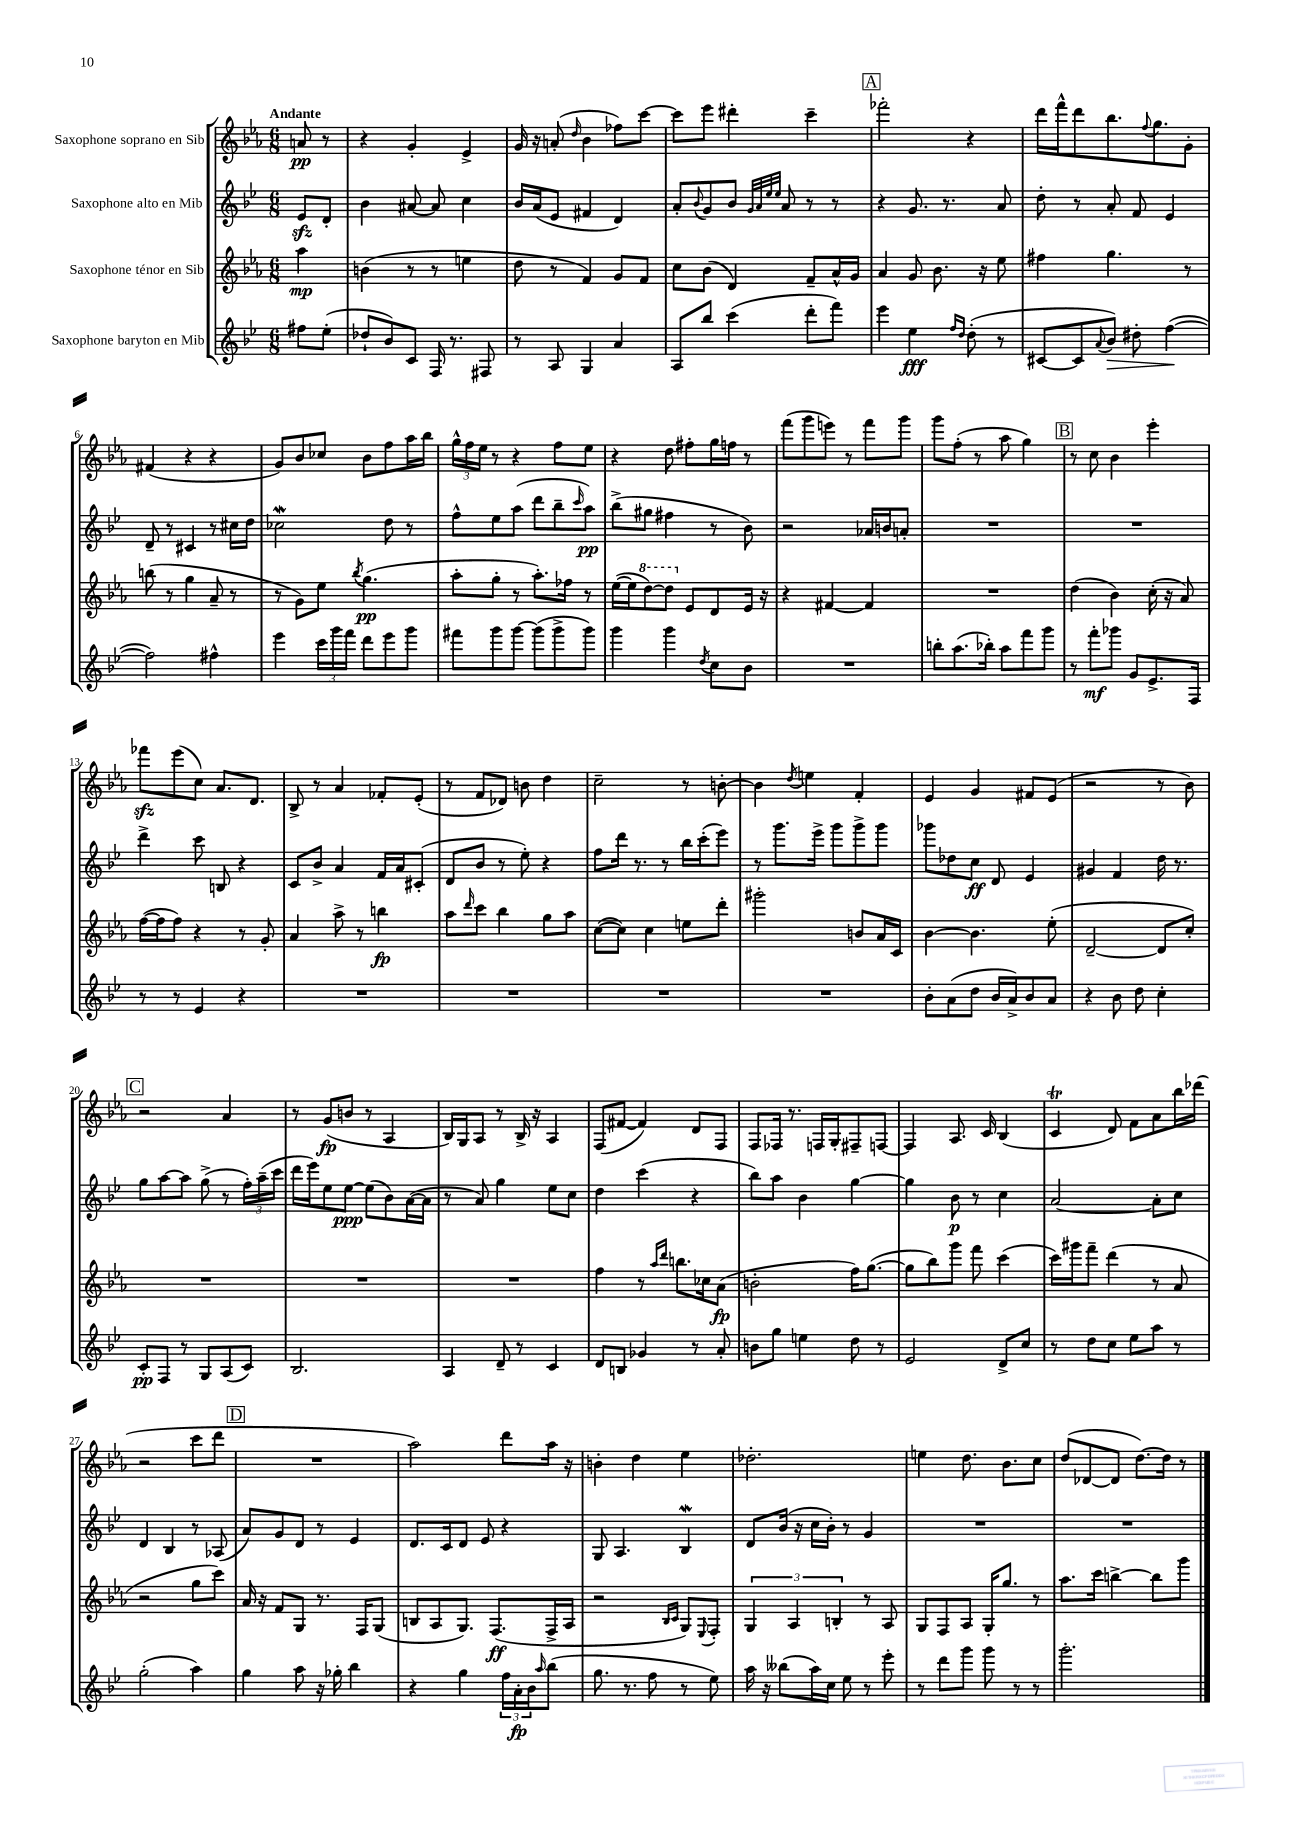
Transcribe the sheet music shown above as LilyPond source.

<<
\new StaffGroup <<
\new Staff = "s0" \with { instrumentName = "Saxophone soprano en Sib" } {
    \clef treble \key ees \major \numericTimeSignature \time 6/8 \partial 4 \tempo "Andante"
    a'8\pp r8 |
    r4 g'4-. ees'4-> |
    g'16 r16 a'8-.( \grace { d''16 } bes'4 fes''8) c'''8~ |
    c'''8 ees'''8 dis'''4-. c'''4-- |
    \mark \markup { \box "A" } fes'''2-. r4 |
    d'''16 f'''16-^ d'''8 bes''8. \appoggiatura { f''8 } g''8. g'8-. |
    fis'4( r4 r4 |
    g'8) bes'8 ces''8 bes'8 f''8 aes''16 bes''16 |
    \tuplet 3/2 { g''16-^ f''16 ees''16 } r8 r4 f''8 ees''8 |
    r4 d''8 fis''8-. g''16 f''16 r8 |
    f'''8( g'''8 e'''8) r8 f'''8 g'''8 |
    g'''8 f''8-.( r8 aes''8 g''4) |
    \mark \markup { \box "B" } r8 c''8 bes'4 ees'''4-. |
    fes'''8\sfz ees'''8( c''8) aes'8. d'8. |
    bes8-> r8 aes'4 fes'8-. ees'8-.( |
    r8 f'8 des'8) b'8 d''4 |
    c''2-- r8 b'8~-. |
    b'4 \acciaccatura { d''8 } e''4 f'4-. |
    ees'4 g'4 fis'8 ees'8( |
    r2 r8 bes'8) |
    \mark \markup { \box "C" } r2 aes'4 |
    r8 g'8\fp( b'8 r8 aes4 |
    bes16) g16 aes8 r8 bes16-> r16 aes4 |
    f8( fis'8~ fis'4) d'8 f8 |
    f8 fes16 r8. f16 g16-. fis8-- f8~ |
    f4 aes8. c'16 bes4( |
    c'4\trill d'8) f'8 aes'8 bes''16 des'''16( |
    r2 c'''8 d'''8 |
    \mark \markup { \box "D" } R2. |
    aes''2) d'''8 aes''16 r16 |
    b'4-. d''4 ees''4 |
    des''2.-. |
    e''4 d''8. bes'8. c''8 |
    d''8( des'8~ des'8 d''8.~) d''16 r8 \bar "|." |
}
\new Staff = "s1" \with { instrumentName = "Saxophone alto en Mib" } {
    \clef treble \key bes \major \numericTimeSignature \time 6/8 \partial 4
    ees'8\sfz d'8-. |
    bes'4 ais'8~ ais'8 c''4 |
    bes'16 a'16( ees'8 fis'4 d'4) |
    a'8-. \appoggiatura { bes'8 } g'8 bes'8 \grace { g'32 a'32 ees''32 ees''32 } a'8 r8 r8 |
    \mark \markup { \box "A" } r4 g'8. r8. a'8 |
    d''8-. r8 a'8-. f'8 ees'4 |
    d'8-- r8 cis'4 r8 cis''16 d''16 |
    ces''2\mordent d''8 r8 |
    f''8-^ ees''8 a''8( d'''8 bes''8-- \grace { c'''16 } a''8\pp) |
    bes''8->( gis''8 fis''4 r8 bes'8) |
    r2 aes'16 b'16 a'8-. |
    R2. |
    \mark \markup { \box "B" } R2. |
    d'''4-> c'''8 b8 r4 |
    c'8 bes'8-> a'4 f'16 a'16 cis'8-.( |
    d'8 bes'8 r8 ees''8-.) r4 |
    f''8 d'''16 r8. r8 bes''16 c'''16-.( ees'''8) |
    r8 g'''8. ees'''16-> g'''8 g'''8-> g'''8 |
    ges'''8 des''8 c''8\ff d'8 ees'4 |
    gis'4 f'4 d''16 r8. |
    \mark \markup { \box "C" } g''8 a''8~ a''8 g''8->( r8 \tuplet 3/2 { f''16-.) a''16--( c'''16 } |
    d'''16 ees'''16) ees''8 ees''8~\ppp ees''8( bes'8) a'16~( a'16 |
    r8 a'8) g''4 ees''8 c''8 |
    d''4 c'''4( r4 |
    bes''8) a''8 bes'4 g''4~ |
    g''4 bes'8\p r8 c''4 |
    a'2~ a'8-. c''8 |
    d'4 bes4 r8 aes8( |
    \mark \markup { \box "D" } a'8) g'8 d'8 r8 ees'4 |
    d'8. c'16 d'8 ees'8 r4 |
    g8 a4. bes4\mordent |
    d'8 bes'16( r16 c''16 bes'16-.) r8 g'4 |
    R2. |
    R2. \bar "|." |
}
\new Staff = "s2" \with { instrumentName = "Saxophone ténor en Sib" } {
    \clef treble \key ees \major \numericTimeSignature \time 6/8 \partial 4
    aes''4\mp |
    b'4( r8 r8 e''4 |
    d''8 r8 f'4) g'8 f'8 |
    c''8 bes'8( d'4) f'8-- aes'16-^ g'16 |
    \mark \markup { \box "A" } aes'4 g'8 bes'8. r16 ees''8 |
    fis''4 g''4. r8 |
    b''8( r8 g''4 aes'8-- r8 |
    r8 g'8) ees''8 \acciaccatura { bes''8 } g''4.\pp( |
    aes''8-. g''8-. r8 aes''8.-.) fes''16 r8 |
    ees''16~( ees''16 \ottava #1 d'''8~) d'''8 \ottava #0 ees'8 d'8 ees'16 r16 |
    r4 fis'4~ fis'4 |
    R2. |
    \mark \markup { \box "B" } d''4( bes'4) c''16-.( r16 aes'8) |
    f''16~( f''16 f''8) r4 r8 g'8-. |
    aes'4 aes''8-> r8 b''4\fp |
    aes''8 \grace { d'''16 } c'''8 bes''4 g''8 aes''8 |
    c''8~( c''8) c''4 e''8 d'''8-. |
    gis'''2-. b'8 aes'16 c'16 |
    bes'4~ bes'4. ees''8-.( |
    d'2~-- d'8 c''8-.) |
    \mark \markup { \box "C" } R2. |
    R2. |
    R2. |
    f''4 r8 \grace { aes''16 d'''16 } b''8. ces''16 aes'8\fp( |
    b'2-. f''16) g''8.~( |
    g''8 bes''8) g'''8 f'''8 c'''4( |
    c'''16) gis'''16 f'''8-- d'''4( r8 aes'8 |
    r2 g''8 c'''8) |
    \mark \markup { \box "D" } aes'16 r16 f'8 g8 r8. f16 g8( |
    b8 aes8 g8.) f8.\ff( f16-> aes16 |
    r2 \grace { bes16 c'16 } g8) \appoggiatura { ees8 } f8-. |
    \tuplet 3/2 { g4 aes4 b4-. } r8 aes8 |
    g8 f8 aes8 g16-. g''8. r8 |
    aes''8. c'''16 b''4~-> b''8 g'''8 \bar "|." |
}
\new Staff = "s3" \with { instrumentName = "Saxophone baryton en Mib" } {
    \clef treble \key bes \major \numericTimeSignature \time 6/8 \partial 4
    fis''8 ees''8-.( |
    des''8-! bes'8) c'8 f16 r8. fis8 |
    r8 a8 g4 a'4 |
    a8 bes''8 c'''4( d'''8-. f'''8) |
    \mark \markup { \box "A" } ees'''4 ees''4\fff \grace { f''16 d''16 } d''8-.( r8 |
    cis'8~ cis'8 \appoggiatura { a'8 } bes'8\>) dis''8-. f''4~\!( |
    f''2) fis''4-^ |
    ees'''4 \tuplet 3/2 { c'''16 g'''16 f'''16 } d'''8 ees'''8 g'''8 |
    fis'''8 g'''8 g'''8~ g'''8( g'''8-> g'''8) |
    g'''4 g'''4 \acciaccatura { d''8 } c''8 bes'8 |
    R2. |
    b''8-. a''8.( bes''16-.) a''8 f'''8 g'''8 |
    \mark \markup { \box "B" } r8 f'''8-.\mf ges'''8 g'8 ees'8.-> f16 |
    r8 r8 ees'4 r4 |
    R2. |
    R2. |
    R2. |
    R2. |
    bes'8-. a'8( d''8 bes'16 a'16->) bes'8 a'8 |
    r4 bes'8 d''8 c''4-. |
    \mark \markup { \box "C" } c'8-.\pp f8 r8 g8 a8( c'8) |
    bes2. |
    a4 d'8-- r8 c'4 |
    d'8 b8 ges'4 r8 a'8-. |
    b'8 g''8 e''4 d''8 r8 |
    ees'2 d'8-> c''8 |
    r8 d''8 c''8 ees''8 a''8 r8 |
    g''2-.( a''4) |
    \mark \markup { \box "D" } g''4 a''8 r16 ges''16-. bes''4 |
    r4 g''4 \tuplet 3/2 { f''16 a'16-.\fp bes'16 } \grace { a''16 } bes''8( |
    g''8. r8. f''8 r8 ees''8) |
    a''16 r16 beses''8( a''16) c''16 ees''8 r8 ees'''8-. |
    r8 d'''8 g'''8 g'''8 r8 r8 |
    g'''2.-. \bar "|." |
}
>>
>>
